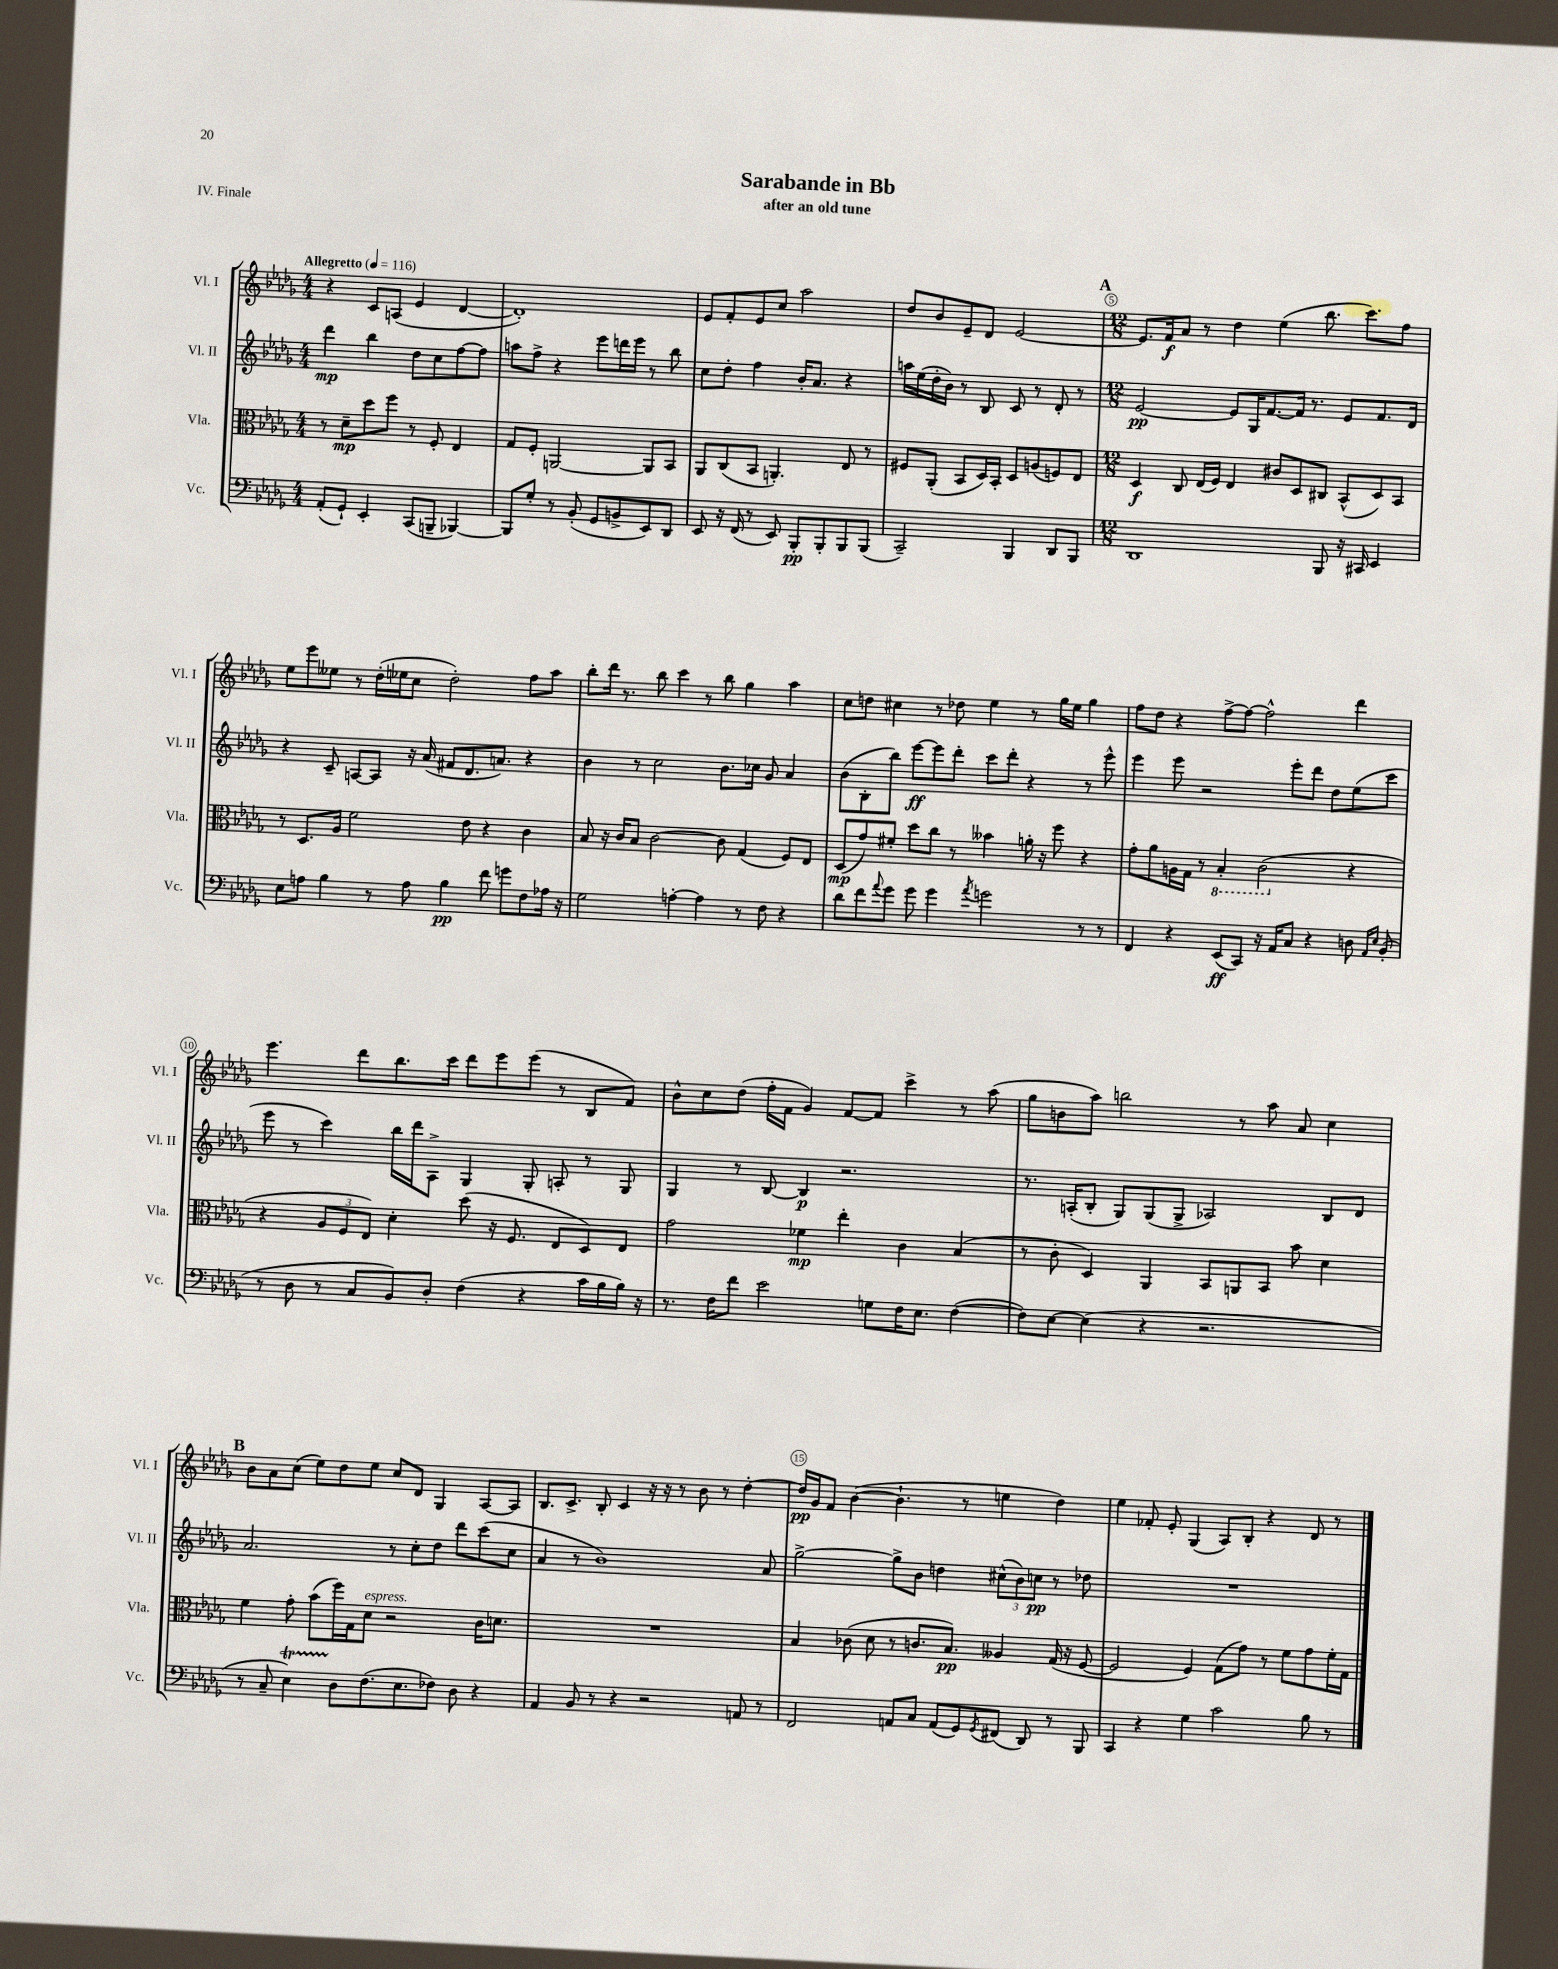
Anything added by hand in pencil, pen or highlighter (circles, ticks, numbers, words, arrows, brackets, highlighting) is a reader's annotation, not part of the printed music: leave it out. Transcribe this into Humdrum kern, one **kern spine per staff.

**kern	**dynam	**kern	**dynam	**kern	**dynam	**kern	**dynam
*part4	*part4	*part3	*part3	*part2	*part2	*part1	*part1
*staff4	*staff4	*staff3	*staff3	*staff2	*staff2	*staff1	*staff1
*I"Vc.	*	*I"Vla.	*	*I"Vl. II	*	*I"Vl. I	*
*I'Vc.	*	*I'Vla.	*	*I'Vl. II	*	*I'Vl. I	*
*clefF4	*	*clefC3	*	*clefG2	*	*clefG2	*
*k[b-e-a-d-g-]	*	*k[b-e-a-d-g-]	*	*k[b-e-a-d-g-]	*	*k[b-e-a-d-g-]	*
*M4/4	*	*M4/4	*	*M4/4	*	*M4/4	*
*MM116	*	*MM116	*	*MM116	*	*MM116	*
=1	=1	=1	=1	=1	=1	=1	=1
!	!	!	!	!	!	!LO:TX:a:B:t=Allegretto	!
(8AA-'/L	.	8r	.	4ddd-\	mp	4r	.
8GG-`/J)	.	8d-~\L	mp	.	.	.	.
4EE-'/	.	8dd-\	.	4bb-\	.	8c/L	.
.	.	8ff\J	.	.	.	(8An/J	.
(8CC/L	.	8r	.	8dd-\L	.	4e-/	.
8BBBn~/J	.	8F'/	.	8cc\	.	.	.
[4BBB-X/)	.	4E-/	.	[8ff\	.	[4d-/	.
.	.	.	.	8ff\J]	.	.	.
=2	=2	=2	=2	=2	=2	=2	=2
8BBB-/L]	.	8G-/L	.	8aan\L	.	1d-'])	.
8G-'/J	.	8F'/J	.	8ff^\J	.	.	.
8r	.	[2AAn/	.	4r	.	.	.
(8BB-'/	.	.	.	.	.	.	.
8GG-/L	.	.	.	8eee-\L	.	.	.
8BBn^/	.	.	.	16dddn\L	.	.	.
.	.	.	.	16eee-\JJ	.	.	.
8EE-/)	.	8AA/L]	.	8r	.	.	.
8DD-/J	.	8BB-/J	.	8bb-\	.	.	.
=3	=3	=3	=3	=3	=3	=3	=3
8EE-/	.	8AA-/L	.	8cc\L	.	8e-/L	.
16r	.	(8C/	.	8dd-'\J	.	8f'/	.
(16FF/	.	.	.	.	.	.	.
8r	.	8BB-/J	.	4ff\	.	8e-/	.
8EE-/)	.	4.AAn'/)	.	.	.	8cc/J	.
8BBB-'/L	pp	.	.	16b-'/KL	.	2aa-\	.
.	.	.	.	8.a-/J	.	.	.
8BBB-'/	.	.	.	.	.	.	.
8BBB-/	.	8E-/	.	4r	.	.	.
(8BBB-/J	.	8r	.	.	.	.	.
=4	=4	=4	=4	=4	=4	=4	=4
2CC~/)	.	8F#X/L	.	16aan\LL	.	8dd-/L	.
.	.	.	.	(16ee-\	.	.	.
.	.	(8AA-'/J	.	16dd-'\	.	8b-/	.
.	.	.	.	16b-\JJ)	.	.	.
.	.	8BB-/L	.	8r	.	8e-~/	.
.	.	16D-/L)	.	8B-/	.	8d-/J	.
.	.	16BB-'/JJ	.	.	.	.	.
4BBB-/	.	8D-/L	.	8c/	.	[2e-/	.
.	.	(8An/	.	8r	.	.	.
8DD-/L	.	8Fn/)	.	8d-'/	.	.	.
8BBB-/J	.	8E-/J	.	8r	.	.	.
!!LO:REH:place=s1:t=A
=5	=5	=5	=5	=5	=5	=5	=5
*M12/8	*	*M12/8	*	*M12/8	*	*M12/8	*
1DD-	.	4D-/	f	[2e-/	pp	8.e-/L]	.
.	.	.	.	.	.	16f/k	f
.	.	8C/	.	.	.	8a-/J	.
.	.	(16E-/LL	.	.	.	8r	.
.	.	16F/JJ)	.	.	.	.	.
.	.	4E-/	.	8e-/L]	.	4dd-\	.
.	.	.	.	16G-/K	.	.	.
.	.	.	.	[8.f/	.	.	.
.	.	8c#X/L	.	.	.	(4ee-\	.
.	.	8D-/	.	16f/Jk]	.	.	.
.	.	.	.	8.r	.	.	.
8BBB-/	.	8C#X/J	.	.	.	8.bb-\	.
16r	.	(8BB-^^/L	.	8e-/L	.	.	.
16CC#X/	.	.	.	.	.	8.ccc\L)	.
4EE-/	.	8D-/)	.	8.f/	.	.	.
.	.	8BB-/J	.	.	.	8ff\J	.
.	.	.	.	16d-/Jk	.	.	.
!!LO:LB:g=z
=6	=6	=6	=6	=6	=6	=6	=6
8E-\L	.	8r	.	4r	.	8ee-\L	.
8An\J	.	8.D-/L	.	.	.	8eee-\	.
4B-\	.	.	.	8c~/	.	8ee--X\J	.
.	.	16A-/Jk	.	.	.	.	.
.	.	2f\	.	[8An/L	.	8r	.
8r	.	.	.	8A/J]	.	(16dd-'\LL	.
.	.	.	.	.	.	16ee-X\J	.
8A\	.	.	.	16r	.	8cc\J	.
.	.	.	.	(16a-/	.	.	.
4B-\	pp	.	.	8f#X/L	.	2dd-'\)	.
.	.	8e-\	.	8.d-/	.	.	.
8f\	.	4r	.	.	.	.	.
.	.	.	.	8.an/J)	.	.	.
8gn\L	.	.	.	.	.	.	.
8F\	.	4c\	.	4r	.	8ff\L	.
16A-X\Jk	.	.	.	.	.	8aa-\J	.
16r	.	.	.	.	.	.	.
=7	=7	=7	=7	=7	=7	=7	=7
2G-\	.	8B-/	.	4b-\	.	8bb-'\L	.
.	.	16r	.	.	.	16ddd-\Jk	.
.	.	16c/KL	.	.	.	8.r	.
.	.	8B-/J	.	8r	.	.	.
.	.	[2c\	.	2cc\	.	8bb-\	.
[4An'\	.	.	.	.	.	4ccc\	.
4A\]	.	.	.	.	.	8r	.
.	.	8c\]	.	8.b-\L	.	8bb-\	.
8r	.	(4G-/	.	.	.	4gg-\	.
.	.	.	.	16cc-X\Jk	.	.	.
8F\	.	.	.	8g-/	.	.	.
4r	.	8F/L)	.	4a-/	.	4aa-\	.
.	.	8E-/J	.	.	.	.	.
=8	=8	=8	=8	=8	=8	=8	=8
8d-\L	.	(8D-/L	mp	(8b-\L	.	8cc\L	.
8f\	.	8g-/)	.	8B-'\	.	8ddn\J	.
8qqa-/	.	.	.	.	.	.	.
8g-\J	.	8f#X'/J	.	8bb-\J)	.	4cc#X\	.
8g-\	.	8dd-\L	.	[8eee-\L	ff	.	.
4g-\	.	8cc\J	.	8eee-\]	.	8r	.
.	.	8r	.	8ddd-'\J	.	8dd-X\	.
8qa-/	.	.	.	.	.	.	.
2gn\	.	4b--X\	.	8ccc\L	.	4ee-\	.
.	.	.	.	8ddd-'\J	.	.	.
.	.	16an'\	.	4r	.	8r	.
.	.	16r	.	.	.	.	.
.	.	8ff\	.	.	.	16gg-\LL	.
.	.	.	.	.	.	16ee-\JJ	.
8r	.	4r	.	8r	.	4gg-\	.
8r	.	.	.	8eee-^^\	.	.	.
=9	=9	=9	=9	=9	=9	=9	=9
4FF/	.	8g-'\L	.	4eee-\	.	8ff\L	.
.	.	8a-\	.	.	.	8dd-\J	.
4r	.	16An\L	.	8eee-\	.	4r	.
.	.	16G-\JJ	.	.	.	.	.
.	.	8r	.	2r	.	.	.
*	*	*8ba	*	*	*	*	*
(8EE-/L	ff	4BB-'/	.	.	.	[8ff^\L	.
8CC/J)	.	.	.	.	.	8ff\J_	.
16r	.	(2C\	.	.	.	2ff^^\]	.
16AA-/KL	.	.	.	.	.	.	.
8C/J	.	.	.	8eee-'\L	.	.	.
4r	.	.	.	8ddd-\J	.	.	.
.	.	.	.	8dd-\L	.	.	.
*	*	*X8ba	*	*	*	*	*
8Dn\	.	4r	.	(8ee-\	.	4ddd-\	.
16qqAA-/LL	.	.	.	.	.	.	.
16qqE-/JJ	.	.	.	.	.	.	.
(8BB-'/	.	.	.	8ccc\J	.	.	.
!!LO:LB:g=z
=10	=10	=10	=10	=10	=10	=10	=10
8r	.	4r	.	8eee-\	.	4.eee-\	.
8D-\	.	.	.	8r	.	.	.
8r	.	12A-/L	.	4ccc\)	.	.	.
.	.	12F/	.	.	.	.	.
8C/L	.	.	.	.	.	8ddd-\L	.
.	.	12E-/J)	.	.	.	.	.
8BB-/)	.	4d-'\	.	16bb-\LL	.	8.bb-\	.
.	.	.	.	16ddd-\J	.	.	.
8D-'/J	.	.	.	8A-^\J	.	.	.
.	.	.	.	.	.	16ccc\Jk	.
(4F\	.	(8dd-\	.	4G-/	.	8ddd-\L	.
.	.	16r	.	.	.	8eee-\	.
.	.	8.F/	.	.	.	.	.
4r	.	.	.	8G-'/	.	(8eee-\J	.
.	.	8E-/L	.	8An'/	.	8r	.
16c\LL	.	8D-/)	.	8r	.	8B-/L	.
16B-\	.	.	.	.	.	.	.
16B-\JJ)	.	8E-/J	.	8G-/	.	8f/J)	.
16r	.	.	.	.	.	.	.
=11	=11	=11	=11	=11	=11	=11	=11
8.r	.	2g-\	.	4G-/	.	8b-^^\L	.
.	.	.	.	.	.	8cc\	.
16F\KL	.	.	.	.	.	.	.
8f\J	.	.	.	8r	.	(8dd-\J	.
2e-\	.	.	.	[8B-/	.	16ff'\LL	.
.	.	.	.	.	.	16f\JJ	.
.	.	4f-X\	mp	4B-/]	p	4g-/)	.
.	.	4ee-'\	.	2.r	.	[8f/L	.
8Gn\L	.	.	.	.	.	8f/J]	.
16F\K	.	4c\	.	.	.	4ccc^\	.
8.E-\J	.	.	.	.	.	.	.
([4F\	.	(4B-/	.	.	.	8r	.
.	.	.	.	.	.	(8aa-\	.
=12	=12	=12	=12	=12	=12	=12	=12
8F\L])	.	8r	.	8.r	.	8gg-\L	.
[8E-\J	.	8c'\	.	.	.	8bn\	.
.	.	.	.	(16An'/KL	.	.	.
(4E-\]	.	4D-/)	.	8B-'/J	.	8aa-\J)	.
.	.	.	.	8G-/L)	.	2bbn\	.
4r	.	4AA-/	.	(8G-/	.	.	.
.	.	.	.	8G-^/J	.	.	.
2.r	.	8BB-/L	.	2A-X/)	.	.	.
.	.	8AAn/	.	.	.	8r	.
.	.	8BB-/J	.	.	.	8aa-\	.
.	.	8b-\	.	.	.	8a-/	.
.	.	4d-\	.	8B-/L	.	4cc\	.
.	.	.	.	8d-/J	.	.	.
!!LO:LB:g=z
!!LO:REH:place=s1:t=B
=13	=13	=13	=13	=13	=13	=13	=13
8r	.	4f\	.	2.a-/	.	8b-\L	.
8C~/	.	.	.	.	.	8a-\	.
4E-T\)	.	8g-'\	.	.	.	(8cc\J	.
.	.	(8b-\L	.	.	.	8ee-\L)	.
8D-\L	.	16ff\L)	.	.	.	8dd-\	.
.	.	16G-\J	.	.	.	.	.
!	!	!LO:TX:a:i:t=espress.	!	!	!	!	!
(8.F\	.	8d-\J	.	.	.	8ee-\J	.
.	.	2r	.	8r	.	8cc/L	.
8.E-\	.	.	.	.	.	.	.
.	.	.	.	8cc'\L	.	8d-/J	.
8F-X\J)	.	.	.	8dd-\J	.	4G-/	.
8D-\	.	.	.	8ddd-\L	.	.	.
4r	.	16c\KL	.	(8ccc\	.	[8A-/L	.
.	.	8.dn\J	.	.	.	.	.
.	.	.	.	8cc\J	.	8A-/J]	.
=14	=14	=14	=14	=14	=14	=14	=14
4AA-/	.	1.r	.	4a-/	.	8.B-/L	.
.	.	.	.	.	.	8.c^/J	.
8BB-/	.	.	.	8r	.	.	.
8r	.	.	.	1b-)	.	8B-'/	.
4r	.	.	.	.	.	4c/	.
2r	.	.	.	.	.	16r	.
.	.	.	.	.	.	16r	.
.	.	.	.	.	.	8r	.
.	.	.	.	.	.	8b-\	.
.	.	.	.	.	.	8r	.
8AAn/	.	.	.	.	.	[4dd-'\	.
8r	.	.	.	8a-/	.	.	.
=15	=15	=15	=15	=15	=15	=15	=15
2FF/	.	4B-/	.	[2gg-^\	.	16dd-/LL]	pp
.	.	.	.	.	.	16g-/J	.
.	.	.	.	.	.	8f/J	.
.	.	(8c-X\	.	.	.	([4b-\	.
.	.	8d-\	.	.	.	.	.
8AAn/L	.	8r	.	8gg-^\L]	.	4.b-`\]	.
8C/J	.	8.cn/L	.	8b-\J	.	.	.
(8AA/L	.	.	.	4ddn\	.	.	.
.	.	8.B-/J)	pp	.	.	.	.
8GG-/)	.	.	.	.	.	8r	.
8qGG-/	.	.	.	.	.	.	.
(8FF#X/J	.	4A--X/	.	(12cc#X^^\L	.	4een\	.
.	.	.	.	12b-\)	.	.	.
8DD-/)	.	.	.	.	.	.	.
.	.	.	.	12ccn\J	pp	.	.
8r	.	(16G-/	.	8r	.	4dd-\)	.
.	.	16r	.	.	.	.	.
8BBB-/	.	[8F/	.	8dd-X\	.	.	.
=16	=16	=16	=16	=16	=16	=16	=16
4CC/	.	2F/]	.	1.r	.	4ee-\	.
4r	.	.	.	.	.	8f-X'/	.
.	.	.	.	.	.	8e-'/	.
4G-\	.	4F/)	.	.	.	(4G-/	.
2c\	.	(8G-\L	.	.	.	8A-/L)	.
.	.	8g-\J)	.	.	.	8B-'/J	.
.	.	8r	.	.	.	4r	.
.	.	8f\L	.	.	.	.	.
8B-\	.	8g-\	.	.	.	8d-/	.
8r	.	16f'\L	.	.	.	8r	.
.	.	16G-\JJ	.	.	.	.	.
==	==	==	==	==	==	==	==
*-	*-	*-	*-	*-	*-	*-	*-
